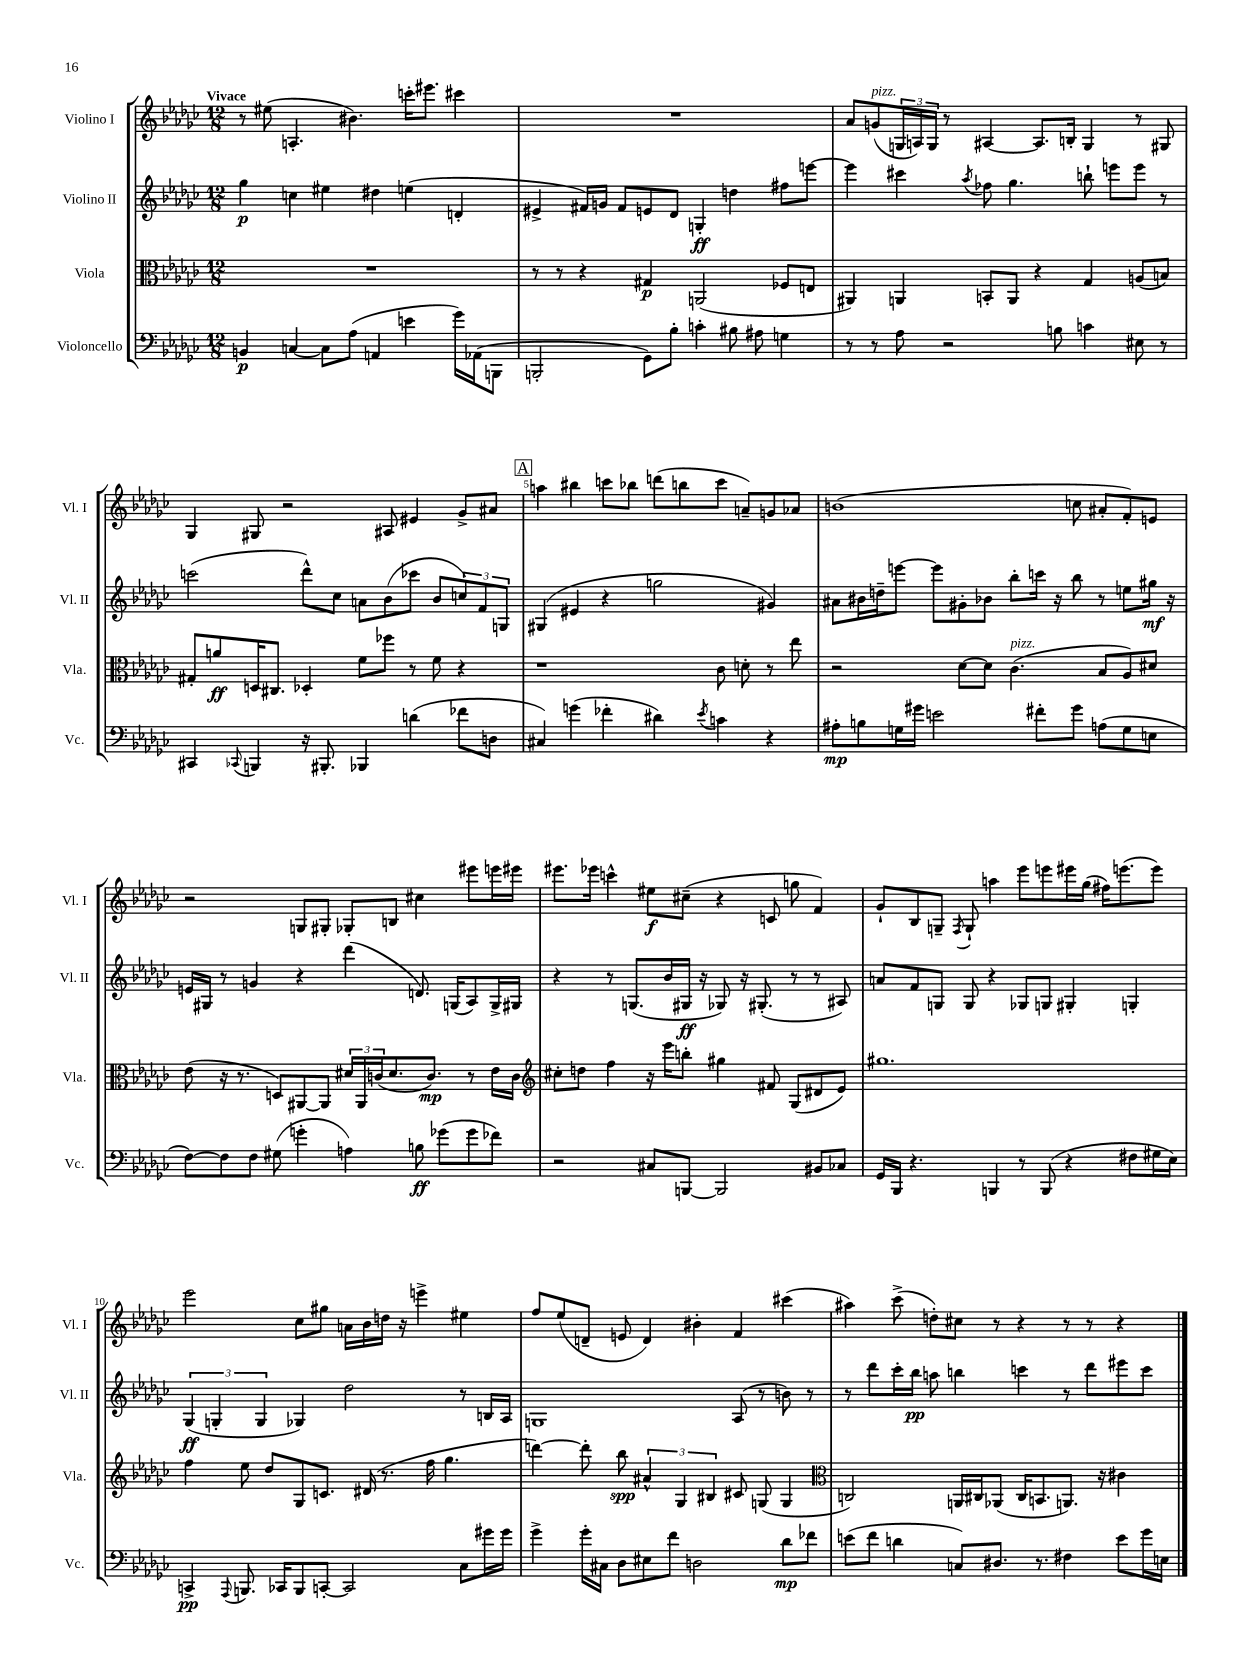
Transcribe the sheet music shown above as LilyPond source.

<<
\new StaffGroup <<
\new Staff = "s0" \with { instrumentName = "Violino I" shortInstrumentName = "Vl. I" } {
    \clef treble \key ges \major \numericTimeSignature \time 12/8 \tempo "Vivace"
    r8 eis''8( a4.-. bis'4.) c'''16-. eis'''8. cis'''4 |
    R1. |
    aes'8 g'8^\markup { \italic "pizz." }( \tuplet 3/2 { g16 a16) g16 } r8 ais4~ ais8. b16-. g4 r8 gis8 |
    ges4 gis8 r2 ais8 eis'4 ges'8-> ais'8 |
    \mark \markup { \box "A" } a''4 bis''4 c'''8 bes''8 d'''8( b''8 c'''8 a'8--) g'8 aes'8 |
    b'1( c''8 ais'8-. f'8-.) e'8 |
    r2 g8 gis8-. ges8-. b8 cis''4 eis'''8 e'''16 eis'''16 |
    eis'''8. ees'''16 c'''4-^ eis''8\f cis''8--( r4 c'8 g''8 f'4) |
    ges'8-! bes8 g8-- \acciaccatura { f8 } g8-! a''4 ees'''8 e'''8 eis'''16 ges''16( fis''16) e'''8.( e'''8) |
    ees'''2 ces''8 gis''8 a'16 bes'16 d''16 r16 e'''4-> eis''4 |
    f''8 ees''8( d'8-- e'8 d'4) bis'4-. f'4 cis'''4( |
    ais''4) ces'''8->( d''8-.) cis''8 r8 r4 r8 r8 r4 \bar "|." |
}
\new Staff = "s1" \with { instrumentName = "Violino II" shortInstrumentName = "Vl. II" } {
    \clef treble \key ges \major \numericTimeSignature \time 12/8
    ges''4\p c''4 eis''4 dis''4 e''4( d'4-. |
    eis'4-> fis'16) g'16 fis'8 e'8 des'8 g4-.\ff d''4 fis''8 e'''8~ |
    e'''4 cis'''4 \acciaccatura { aes''8 } fes''8 ges''4. b''8-! e'''8 e'''8 r8 |
    c'''2( des'''8-^) ces''8 a'8 bes'8( ces'''8 bes'8 \tuplet 3/2 { c''8) f'8 g8 } |
    \mark \markup { \box "A" } gis4( eis'4 r4 g''2 gis'4) |
    ais'8 bis'16 d''16-- e'''8~ e'''8 gis'8-. bes'8 bes''8-. c'''16 r16 bes''8 r8 e''8 gis''16\mf r16 |
    e'16 gis16 r8 g'4 r4 des'''4( d'8.) g16( aes8) g16-> gis16 |
    r4 r8 g8.( bes'16 gis16\ff r16 ges8) r16 gis8.-.( r8 r8 ais8) |
    a'8 f'8 g8 g8 r4 ges8 g8 gis4-. g4-. |
    \tuplet 3/2 { ges4\ff( g4-. g4 } ges4) des''2 r8 b16 aes16 |
    g1 aes8( r8 b'8) r8 |
    r8 des'''8 ces'''16-. bes''16\pp a''8 b''4 c'''4 r8 des'''8 eis'''8 c'''8 \bar "|." |
}
\new Staff = "s2" \with { instrumentName = "Viola" shortInstrumentName = "Vla." } {
    \clef alto \key ges \major \numericTimeSignature \time 12/8
    R1. |
    r8 r8 r4 gis4\p a,2( fes8 e8 |
    ais,4) a,4 b,8-. a,8 r4 ges4 a8( b8) |
    gis8-. a'8\ff d16 cis8. des4-. f'8 fes''8 r8 f'8 r4 |
    \mark \markup { \box "A" } r1 ces'8 d'8-. r8 ees''8 |
    r2 des'8~ des'8 ces'4.^\markup { \italic "pizz." }( bes8 aes8) dis'8 |
    ees'8( r16 r8. d8) ais,8~ ais,8 \tuplet 3/2 { dis'16 ais,16 c'16( } dis'8. c'8.\mp) r8 ees'16 c'16 |
    \clef treble cis''8-. d''8 f''4 r16 ees'''16 b''8-. gis''4 fis'8 ges8( dis'8 ees'8) |
    gis''1. |
    f''4 ees''8 des''8 ges8 c'8. dis'16( r8. f''16 ges''4. |
    d'''4~) d'''8-. bes''8\spp \tuplet 3/2 { ais'4-^ ges4 bis4 } cis'8 g8( g4 |
    \clef alto c2) a,16 cis16 aes,8( cis16 b,8. a,8.) r16 cis'4 \bar "|." |
}
\new Staff = "s3" \with { instrumentName = "Violoncello" shortInstrumentName = "Vc." } {
    \clef bass \key ges \major \numericTimeSignature \time 12/8
    b,4\p c4~ c8 aes8( a,4 e'4 ges'16) aes,16( b,,8 |
    b,,2-. ges,8) bes8-. c'4-. bis8 ais8 g4 |
    r8 r8 aes8 r2 b8 c'4 eis8 r8 |
    cis,4 \appoggiatura { ces,8 } b,,4 r16 bis,,8.-. bes,,4 d'4( fes'8 d8 |
    \mark \markup { \box "A" } cis4) g'4( fes'4-. dis'4) \acciaccatura { ees'8 } c'4 r4 |
    ais8-.\mp b8 g16 gis'16 e'2 fis'8-. gis'8 a8( g8 e8 |
    f8~) f8 f8 gis8( g'4-. a4) b8\ff ges'8( ges'8 fes'8) |
    r2 cis8 b,,8~ b,,2 bis,8 ces8 |
    ges,16 bes,,16 r4. b,,4 r8 b,,8( r4 fis8 gis16 ees16) |
    c,4->\pp \appoggiatura { aes,,8 } b,,8. ces,16 b,,8 c,8~-. c,2 ces8 gis'16 gis'16 |
    ges'4-> ges'16-. cis16 des8 eis8 f'8 d2 des'8\mp fes'8 |
    e'8( f'8 d'4 c8) dis8. r8. fis4 e'8 ges'16 e16 \bar "|." |
}
>>
>>
\layout { \context { \Score \override BarNumber.break-visibility = ##(#f #t #t) barNumberVisibility = #(every-nth-bar-number-visible 5) } }
